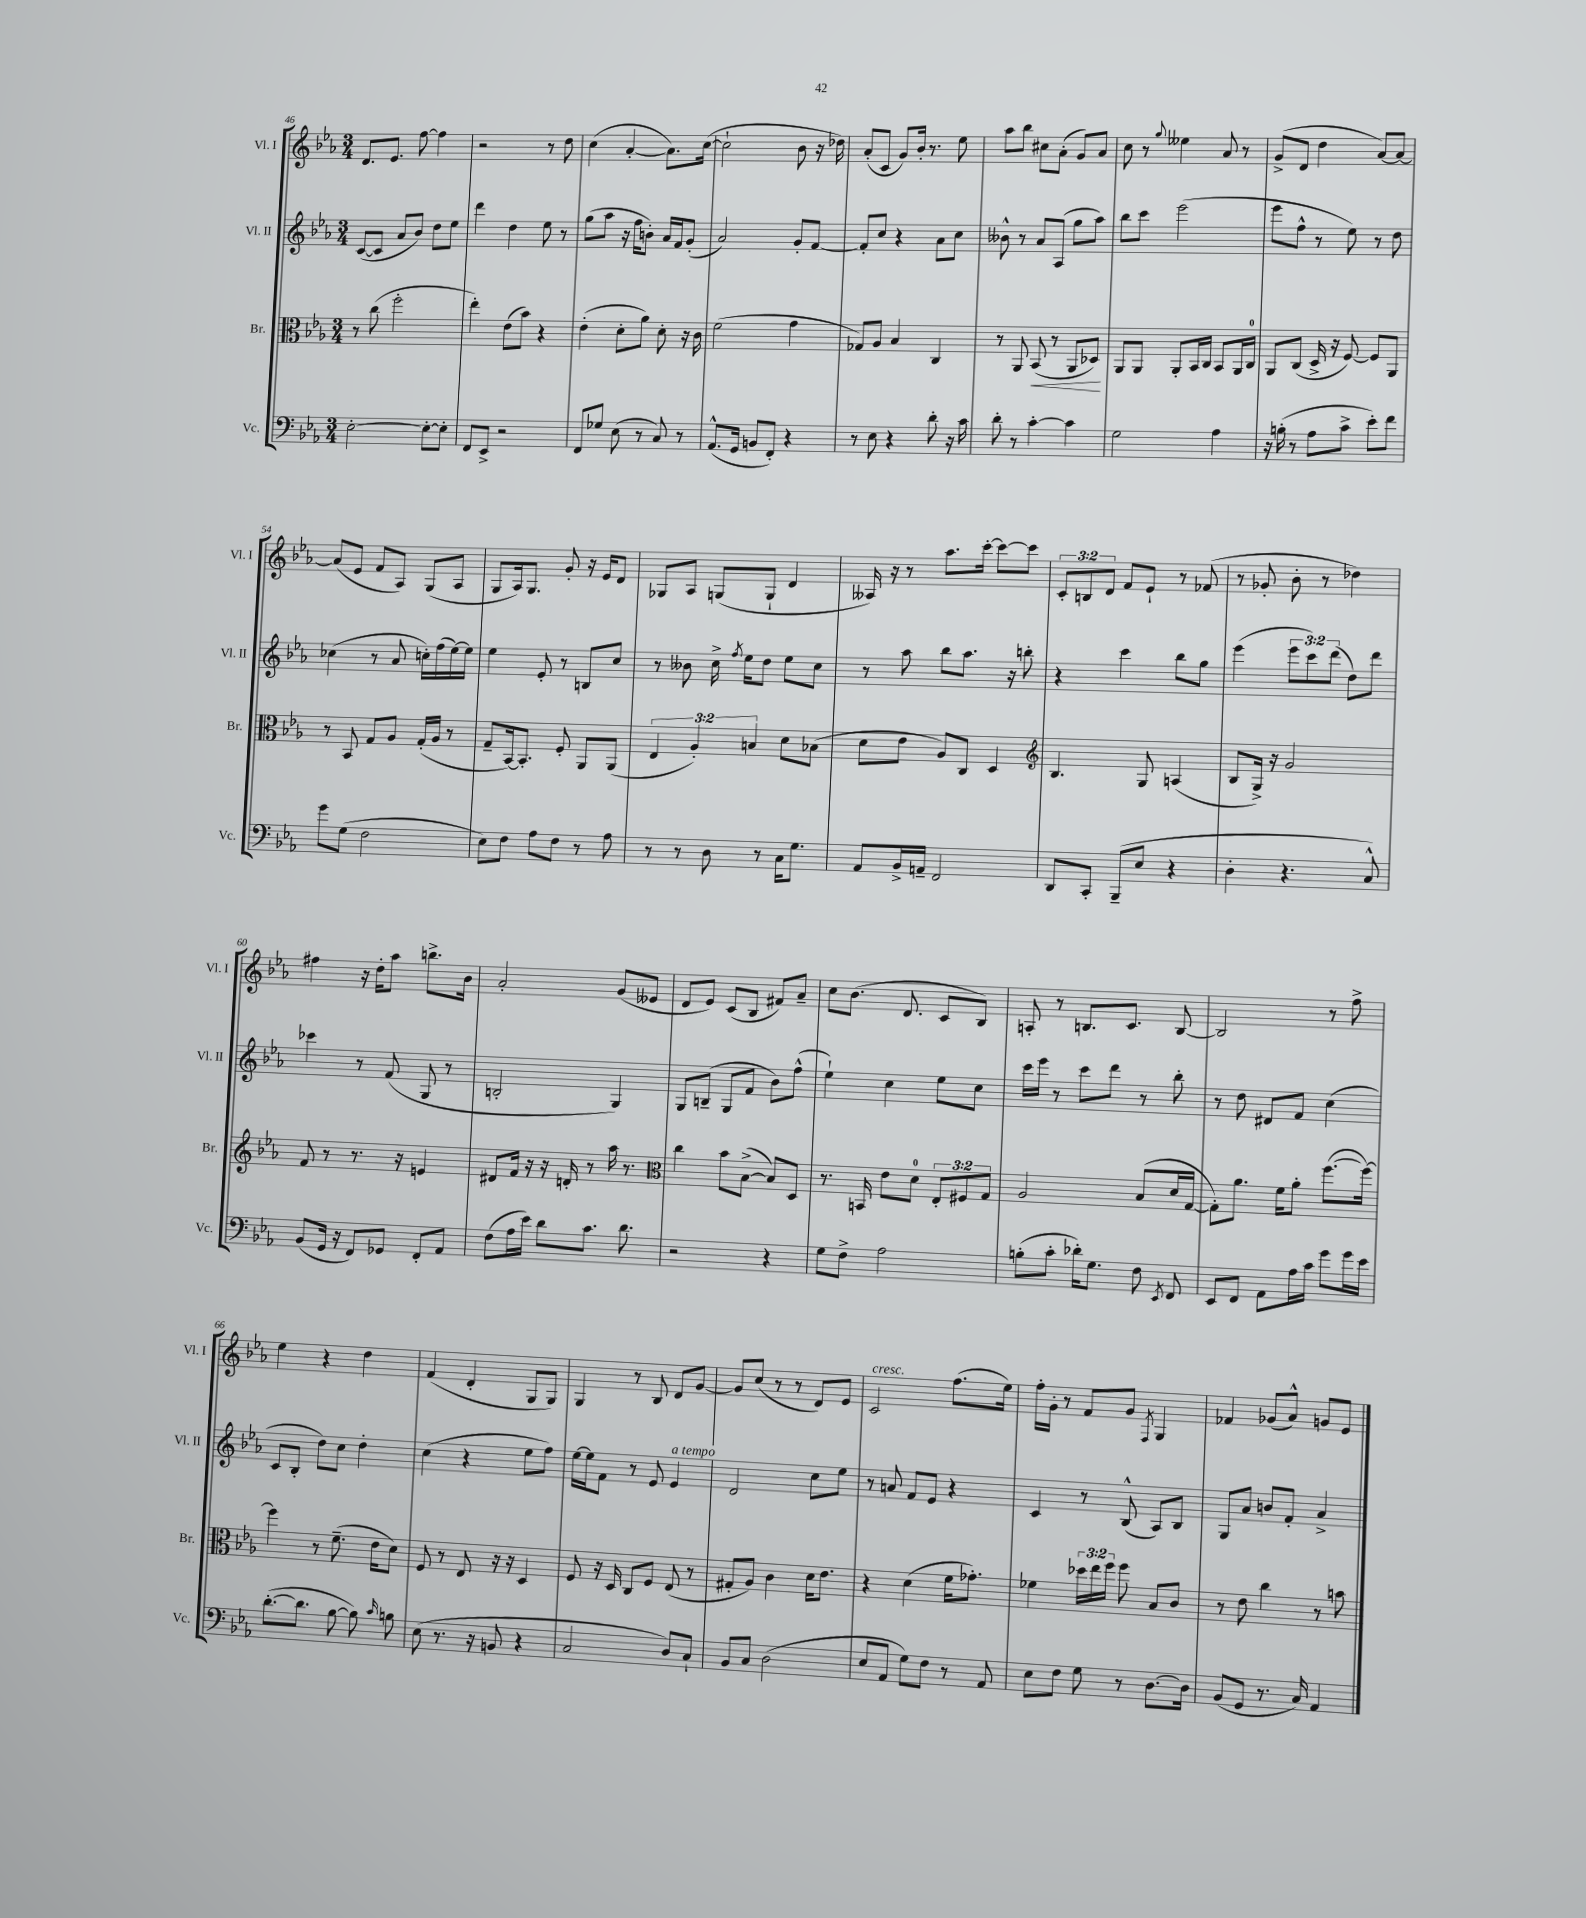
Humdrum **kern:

**kern	**kern	**kern	**kern
*staff4	*staff3	*staff2	*staff1
*clefF4	*clefC3	*clefG2	*clefG2
*k[b-e-a-]	*k[b-e-a-]	*k[b-e-a-]	*k[b-e-a-]
*M3/4	*M3/4	*M3/4	*M3/4
[2E-'	8r	([8c	8.d
.	(8cc	8c]	.
.	.	.	8.e-
.	2ff'	8a-	.
.	.	8b-)	[8ff
8E-'_	.	8dd	4ff]
8E-']	.	8ee-	.
=	=	=	=
8FF	4ee-')	4ddd	2r
8EE-^	.	.	.
2r	(8e-	4dd	.
.	8b-)	.	.
.	4r	8ee-	8r
.	.	8r	8dd
=	=	=	=
8FF	(4e-'	(8gg	(4cc
8G-	.	8aa-	.
(8E-	8d'	16r	[4a-'
.	.	16ff	.
8r	8a-)	8b')	.
8C)	8d'	16a-	8.a-])
.	.	16f	.
8r	16r	(8g'	.
.	16c	.	([16cc
=	=	=	=
(8.AA-^^	(2f	2a-)	2cc`]
16GG	.	.	.
8BB	.	.	.
8FF')	.	.	.
4r	4g	8g'	8b-
.	.	[8f	16r
.	.	.	16dd-)
=	=	=	=
8r	8G-)	8f']	(8a-'
8E-	8A-	8cc	8c
4r	4B-	4r	8g)
.	.	.	16b-'
.	.	.	8.r
8d'	4C	8a-	.
16r	.	8cc	8ee-
16c	.	.	.
=	=	=	=
8d'	8r	8b--^^	8aa-
8r	8AA-	8r	8bb-
[4c'	(8BB-	8a-	8cc#
.	8r	(8A-	(8a-'
4c]	8AA-	8gg	8g)
.	8D-)	8aa-)	8a-
=	=	=	=
2G	8AA-	8bb-	8cc
.	8AA-	8ccc	8r
.	.	.	8qqgg
.	8AA-'	(2eee-	4ee--
.	16BB-	.	.
.	16C	.	.
4A-	8BB-	.	8a-
.	16AA-	.	8r
.	16C	.	.
=	=	=	=
16r	8AA-	8eee-	(8g^
(16B'	.	.	.
8r	(8C	8ff^^	8d
8A-	16D^	8r	4dd
.	16r	.	.
8c^	[8F)	8ee-)	.
8e-')	8F]	8r	[8a-)
8f	8AA-	8dd	8a-_
=	=	=	=
8g	8r	(4cc-	(8a-]
(8G	8BB-	.	8e-
2F	8G	8r	8f
.	8A-	8a-	8A-)
.	(16G'	16cc')	(8G
.	16A-	(16ff	.
.	8r	[16ee-)	8A-
.	.	16ee-]	.
=	=	=	=
8E-)	8G~	4ee-	8G
8F	[16BB-)	.	16A-)
.	8.BB-']	.	8.G
8A-	.	8e-'	.
8F	8F'	8r	8g'
8r	8AA-	8B	16r
.	.	.	16e-
8A-	(8AA-	8cc	8d
=	=	=	=
8r	6E-	8r	8G-
8r	.	8b--	8A-
.	6A-')	.	.
8D	.	16cc^	(8G
.	.	8qff	.
.	.	16ee-	.
.	6B	.	.
8r	.	8dd	8G`
16C	8d	8ee-	4d
8.G	.	.	.
.	(8B-	8cc	.
=	=	=	=
8AA-	8d	8r	16A--)
.	.	.	16r
16BB-^	8e-	8aa-	8r
16AA~	.	.	.
2FF	8A-)	8bb-	8.aa-
.	8C	8.aa-	.
.	.	.	[16ccc'
.	4D	.	8ccc_
.	.	16r	.
.	.	8bb'	8ccc]
=	=	=	=
*	*clefG2	*	*
8DD	4.B-	4r	12c'
.	.	.	12B
8CC'	.	.	.
.	.	.	12d
(8BBB-~	.	4ccc	8f
8E-	8G	.	8e-`
4r	(4A	8bb-	8r
.	.	8gg	(8f-
=	=	=	=
4D'	8B-	(4eee-	8r
.	16G^)	.	8g-'
.	16r	.	.
4.r	2g	12eee-	8b-'
.	.	12ccc)	.
.	.	.	8r
.	.	(12ddd	.
.	.	8dd)	4dd-)
8C^^)	.	8ddd	.
=	=	=	=
(8BB-	8f	4ccc-	4ff#
16GG	8r	.	.
16r	.	.	.
8FF)	8.r	8r	16r
.	.	.	16dd'
8GG-	.	(8f	8aa-
.	16r	.	.
8FF'	4e	8G	8.bb^
8AA-	.	8r	.
.	.	.	16b-
=	=	=	=
(8F	8d#	2B'	2a-'
16A-	16f	.	.
16e-)	16r	.	.
8d	16r	.	.
.	16d'	.	.
8.c	8r	.	.
.	16aa-	4G)	(8g
8.d	8.r	.	.
.	.	.	8e--
=	=	=	=
*	*clefC3	*	*
2r	4cc	8G	8d
.	.	(8B~	8e-)
.	8b-	8G	(8c
.	([8B-^	8f	8B-
4r	8B-])	8b-)	8f#)
.	8D	(8ff^^	8a-~
=	=	=	=
8G	8.r	4ee-`)	8cc
8F^	.	.	(8.b-
.	16BB	.	.
2A-	8e-	4cc	.
.	.	.	8.d
.	8d	.	.
.	12E-'	8ee-	8c
.	12F#	.	.
.	.	8cc	8B-)
.	12G	.	.
=	=	=	=
(8B'	2A-	16ccc	8A'
.	.	16eee-	.
8c'	.	8r	8r
16d-')	.	8ccc	8.B
8.G	.	.	.
.	.	8ddd	.
.	.	.	8.c
8F	(8B-	8r	.
8qEE-	.	.	.
8FF	16d	8bb-'	[8B
.	[16G	.	.
=	=	=	=
8EE-	8G'])	8r	2B]
8FF	8.a-	8dd	.
8AA-	.	8d#	.
.	16f	.	.
16A-	8a-'	8f	.
16c	.	.	.
8g	([8.ff	(4cc	8r
16g	.	.	8ff^
16e-	16ff_)	.	.
=	=	=	=
([8.d'	4ff]	8c	4ee-
.	.	8B-'	.
8.d]	.	.	.
.	8r	8dd)	4r
[8B-	(8.f~	8cc	.
8B-])	.	4dd'	4dd
.	16e-	.	.
16qqc	.	.	.
8B	8d)	.	.
=	=	=	=
(8E-	8F	(4cc	(4f
8.r	8r	.	.
.	8E-	4r	4d'
16r	.	.	.
8BB	16r	.	.
.	16r	.	.
4r	4D	8ee-	8G
.	.	8ff)	8G)
=	=	=	=
2C	8F	[16ee-	4G
.	.	16ee-]	.
.	16r	8f	.
.	16D	.	.
.	8C	8r	8r
.	8F	8e-	8B-
8D)	(8E-	4e-	8d
8C`	8r	.	[8g
=	=	=	=
8BB-	8G#'	2d	8g]
8C	8A-)	.	(8cc
(2D	4c	.	8r
.	.	.	8r
.	16d	8cc	8d)
.	8.e-	.	.
.	.	8ee-	8e-
=	=	=	=
8E-	4r	8r	2c
8AA-	.	8a	.
8G)	(4d	8f	.
8F	.	8e-	.
8r	16f	4r	(8.ff
.	8.g-')	.	.
8AA-	.	.	.
.	.	.	16ee-)
=	=	=	=
8E-	4f-	4c	16ff'
.	.	.	16g'
8F	.	.	8r
8G	24dd-	8r	8f
.	24ee-	.	.
.	24ff	.	.
8r	8ff	(8B-^^	8g
.	.	.	8qF
[8.D	8B-	8A-)	4G
.	8c	8B-	.
16D]	.	.	.
=	=	=	=
(8BB-	8r	8G	4f-
8GG	8e-	8a-	.
8.r	4cc	8b	(8g-
.	.	8f'	8a-^^)
16C)	.	.	.
4AA-	8r	4a-^	8g
.	8b	.	8e-
==	==	==	==
*-	*-	*-	*-
